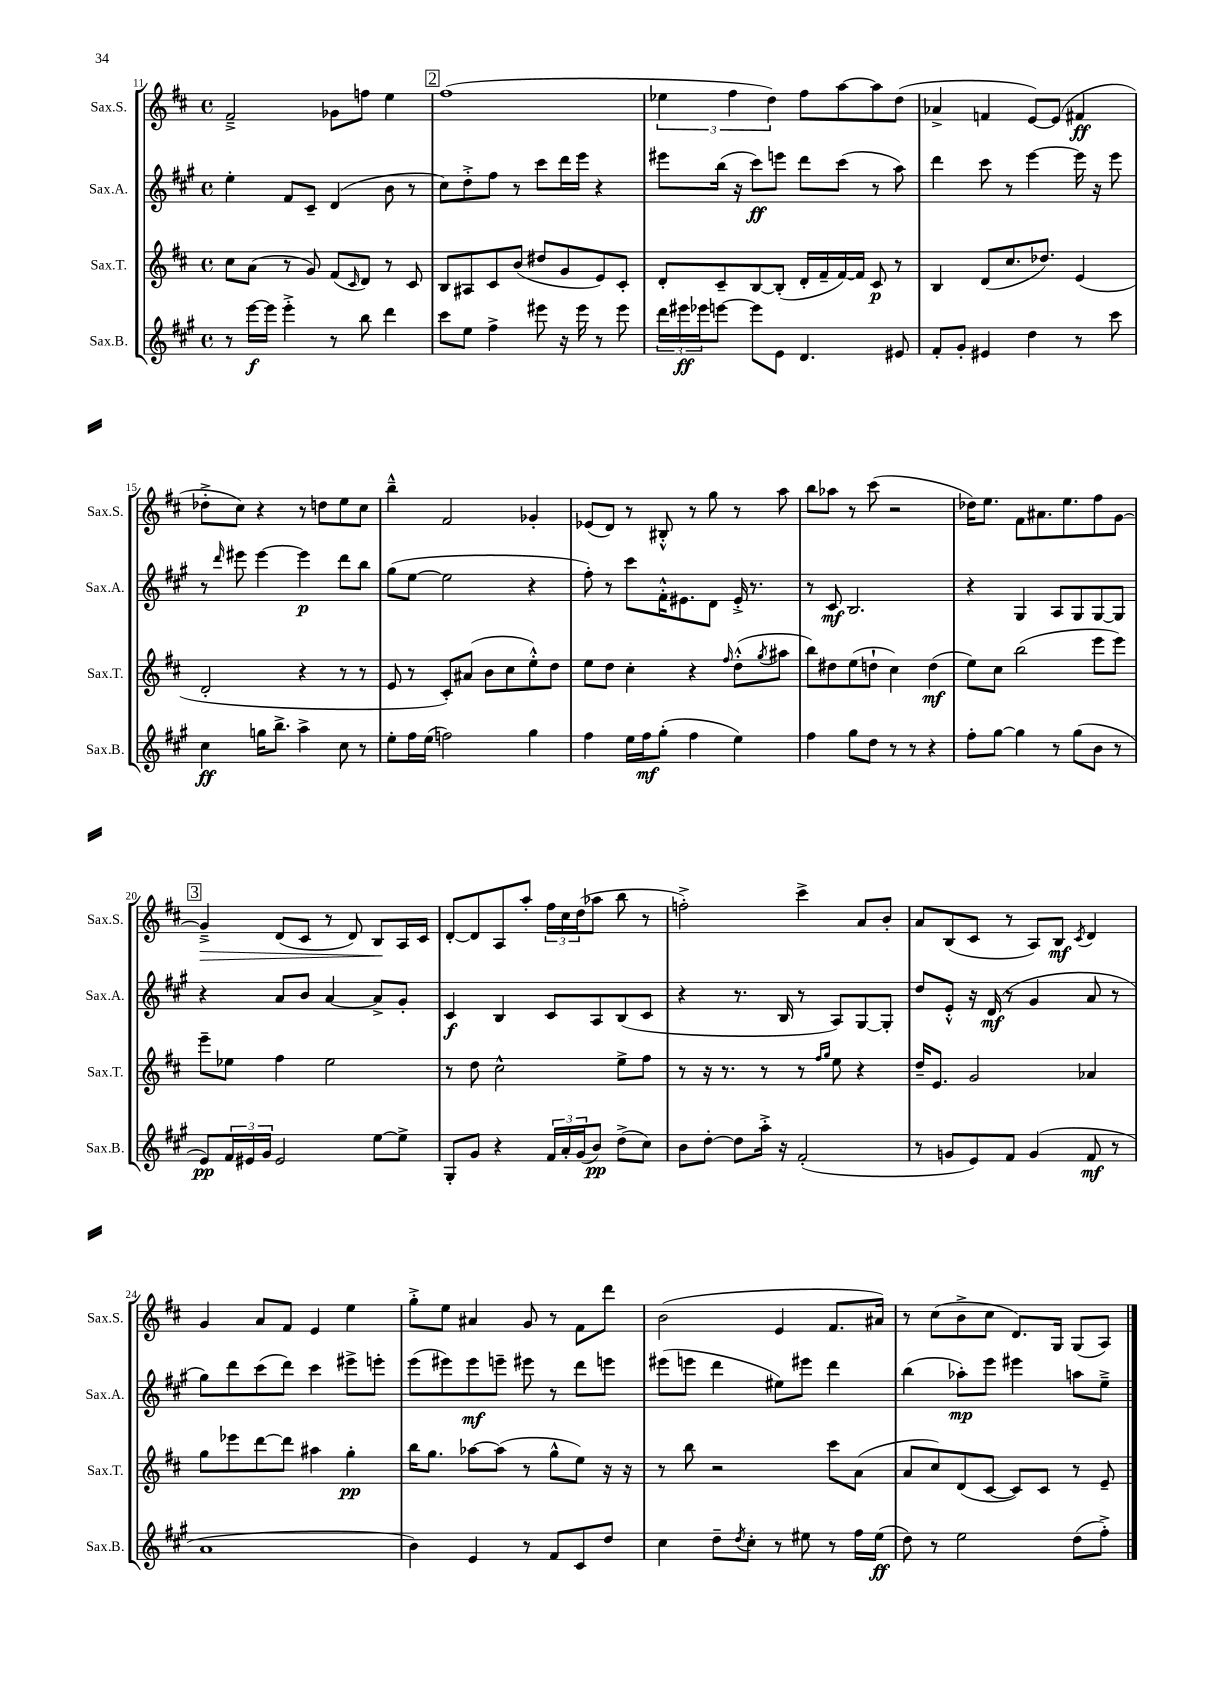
<<
\new StaffGroup <<
\new Staff = "s0" \with { instrumentName = "Sax.S." shortInstrumentName = "Sax.S." } {
    \clef treble \key d \major \defaultTimeSignature \time 4/4
    fis'2---> ges'8 f''8 e''4 |
    \mark \markup { \box "2" } fis''1( |
    \tuplet 3/2 { ees''4 fis''4 d''4) } fis''8 a''8~ a''8 d''8( |
    aes'4-> f'4 e'8~) e'8( fis'4\ff |
    des''8-.-> cis''8) r4 r8 d''8 e''8 cis''8 |
    b''4---^ fis'2 ges'4-. |
    ees'8( d'8) r8 bis8-.-^ r8 g''8 r8 a''8 |
    b''8 aes''8 r8 cis'''8( r2 |
    des''16) e''8. fis'8 ais'8. e''8. fis''8 g'8~ |
    \mark \markup { \box "3" } g'4--->\> d'8( cis'8 r8 d'8) b8\! a16 cis'16 |
    d'8~-. d'8 a8 a''8-. \tuplet 3/2 { fis''16 cis''16 d''16( } aes''8 b''8 r8 |
    f''2-.->) cis'''4-> a'8 b'8-. |
    a'8 b8( cis'8 r8 a8) b8\mf \acciaccatura { cis'8 } d'4 |
    g'4 a'8 fis'8 e'4 e''4 |
    g''8-.-> e''8 ais'4 g'8 r8 fis'8 d'''8 |
    b'2( e'4 fis'8. ais'16) |
    r8 cis''8( b'8-> cis''8 d'8.) g16 g8( a8) \bar "|." |
}
\new Staff = "s1" \with { instrumentName = "Sax.A." shortInstrumentName = "Sax.A." } {
    \clef treble \key a \major \defaultTimeSignature \time 4/4
    e''4-. fis'8 cis'8-- d'4( b'8 r8 |
    \mark \markup { \box "2" } cis''8) d''8-.-> fis''8 r8 cis'''8 d'''16 e'''16 r4 |
    eis'''8 b''16( r16 cis'''8\ff) e'''8 d'''8 cis'''8( r8 a''8) |
    d'''4 cis'''8 r8 e'''4~ e'''16 r16 e'''8 |
    r8 \grace { d'''16 } eis'''8 eis'''4~ eis'''4\p d'''8 b''8 |
    gis''8( e''8~ e''2 r4 |
    fis''8-.) r8 cis'''8 fis'16-.-^ eis'8. d'8 eis'16-.-> r8. |
    r8 cis'8\mf b2. |
    r4 gis4 a8 gis8 gis8~ gis8 |
    \mark \markup { \box "3" } r4 a'8 b'8 a'4~ a'8-> gis'8-. |
    cis'4\f b4 cis'8 a8 b8( cis'8 |
    r4 r8. b16 r8 a8) gis8~ gis8-. |
    d''8 e'8-.-^ r16 d'16\mf( r8 gis'4 a'8 r8 |
    gis''8) d'''8 cis'''8( d'''8) cis'''4 eis'''8-> e'''8-. |
    e'''8( eis'''8) eis'''8\mf e'''8-- eis'''8 r8 d'''8 e'''8 |
    eis'''8( e'''8 d'''4 eis''8) eis'''8 d'''4 |
    b''4( aes''8-.\mp) e'''8 eis'''4 a''8 e''8---> \bar "|." |
}
\new Staff = "s2" \with { instrumentName = "Sax.T." shortInstrumentName = "Sax.T." } {
    \clef treble \key d \major \defaultTimeSignature \time 4/4
    cis''8 a'8( r8 g'8) fis'8( \grace { cis'16 } d'8) r8 cis'8 |
    \mark \markup { \box "2" } b8 ais8 cis'8 b'8( dis''8 g'8 e'8) cis'8-. |
    d'8-. cis'8-- b8~ b8-.( d'16-. fis'16-- fis'16~) fis'16 cis'8\p r8 |
    b4 d'8( cis''8. des''8.) e'4( |
    d'2-. r4 r8 r8 |
    e'8 r8 cis'8-.) ais'8( b'8 cis''8 e''8-.-^) d''8 |
    e''8 d''8 cis''4-. r4 \grace { fis''16 } d''8-.-^( \acciaccatura { g''8 } ais''8 |
    b''8) dis''8 e''8( d''8-! cis''4) d''4\mf( |
    e''8) cis''8 b''2( e'''8 e'''8) |
    \mark \markup { \box "3" } e'''8-- ees''8 fis''4 ees''2 |
    r8 d''8 cis''2-^ e''8-> fis''8 |
    r8 r16 r8. r8 r8 \grace { fis''16 g''16 } e''8 r4 |
    d''16-- e'8. g'2 aes'4 |
    g''8 ees'''8 d'''8~ d'''8 ais''4 g''4-.\pp |
    b''16 g''8. aes''8~ aes''8( r8 g''8-^ e''8) r16 r16 |
    r8 b''8 r2 cis'''8 a'8( |
    a'8 cis''8) d'8( cis'8~ cis'8) cis'8 r8 e'8-- \bar "|." |
}
\new Staff = "s3" \with { instrumentName = "Sax.B." shortInstrumentName = "Sax.B." } {
    \clef treble \key a \major \defaultTimeSignature \time 4/4
    r8 e'''16~\f e'''16 e'''4-.-> r8 b''8 d'''4 |
    \mark \markup { \box "2" } cis'''8 e''8 fis''4-> eis'''8 r16 eis'''16 r8 eis'''8 |
    \tuplet 3/2 { d'''16 eis'''16\ff ees'''16 } e'''8~ e'''8 e'8 d'4. eis'8 |
    fis'8-. gis'8-. eis'4 d''4 r8 cis'''8 |
    cis''4\ff g''16 b''8.-> a''4-> cis''8 r8 |
    e''8-. fis''16 e''16( f''2) gis''4 |
    fis''4 e''16 fis''16\mf gis''8-.( fis''4 e''4) |
    fis''4 gis''8 d''8 r8 r8 r4 |
    fis''8-. gis''8~ gis''4 r8 gis''8( b'8 r8 |
    \mark \markup { \box "3" } e'8\pp) \tuplet 3/2 { fis'16 eis'16 gis'16 } eis'2 e''8~ e''8-> |
    gis8-. gis'8 r4 \tuplet 3/2 { fis'16 a'16-. gis'16( } b'8\pp) d''8->( cis''8) |
    b'8 d''8~-. d''8 a''16-.-> r16 fis'2-.( |
    r8 g'8 e'8) fis'8 g'4( fis'8\mf r8 |
    a'1 |
    b'4) e'4 r8 fis'8 cis'8 d''8 |
    cis''4 d''8-- \acciaccatura { d''8 } cis''8-. r8 eis''8 r8 fis''16 eis''16\ff( |
    d''8) r8 e''2 d''8( fis''8-.->) \bar "|." |
}
>>
>>
\layout { \context { \Score currentBarNumber = #11 } }
